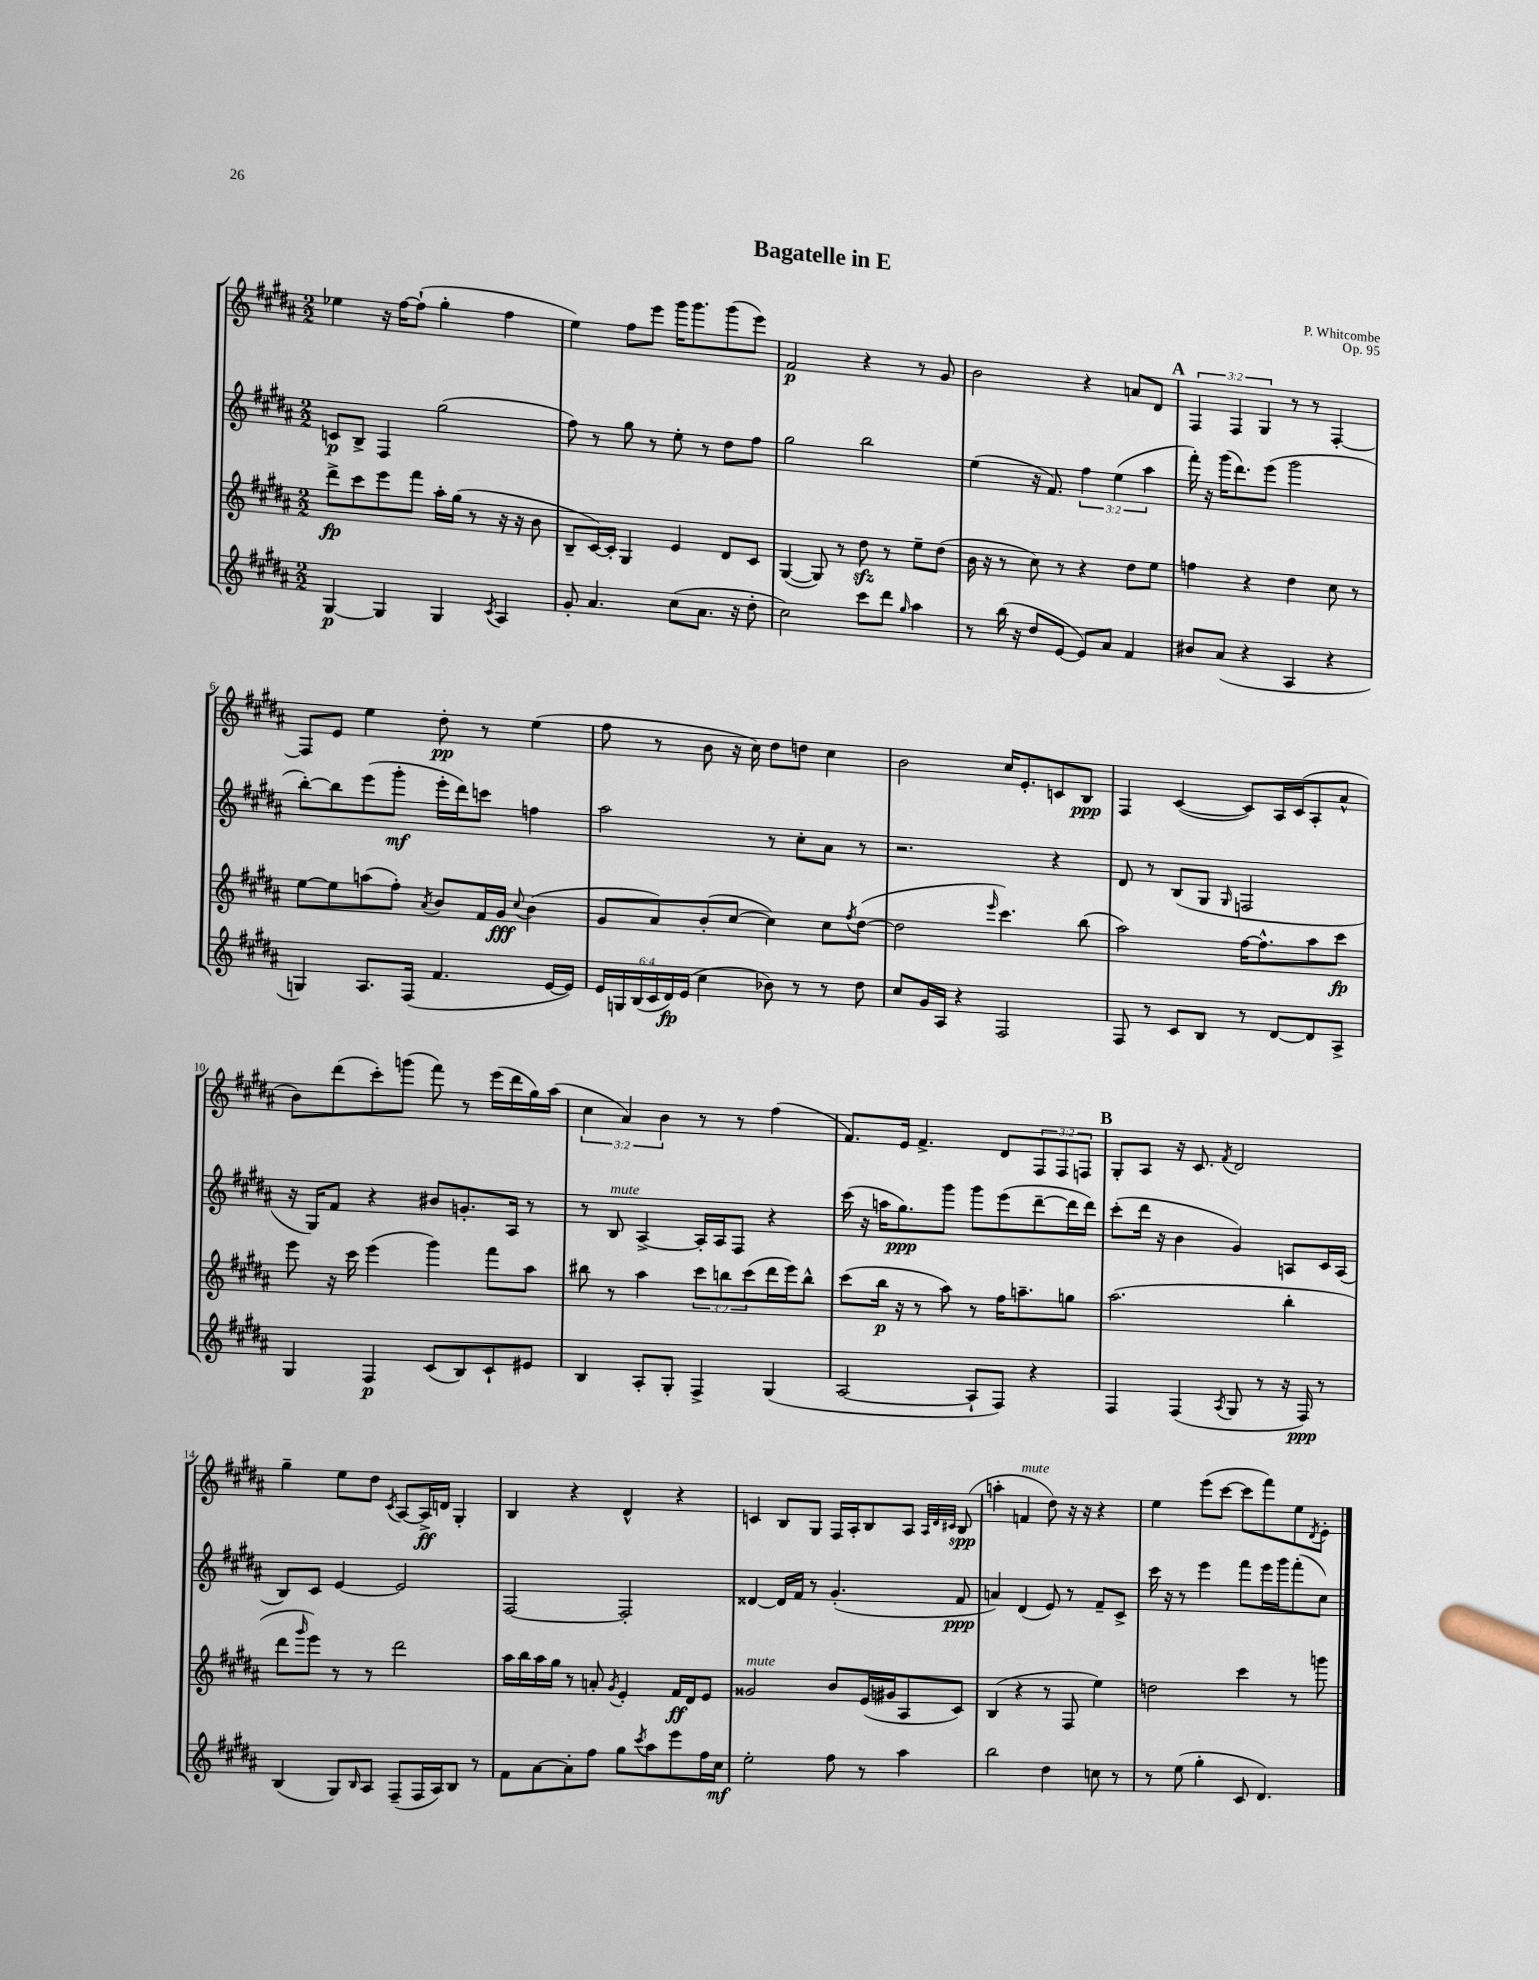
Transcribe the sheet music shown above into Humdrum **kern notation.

**kern	**kern	**kern	**kern
*staff4	*staff3	*staff2	*staff1
*clefG2	*clefG2	*clefG2	*clefG2
*k[f#c#g#d#a#]	*k[f#c#g#d#a#]	*k[f#c#g#d#a#]	*k[f#c#g#d#a#]
*M2/2	*M2/2	*M2/2	*M2/2
[4G#	8ddd#^	8c	4ee-
.	8ccc#	8B^	.
4G#]	8eee	4F#	16r
.	.	.	[16ff#
.	8fff#	.	(8ff#`]
4G#	16aa#'	(2gg#	4gg#'
.	(16gg#	.	.
.	8r	.	.
8qc#	.	.	.
4A#	16r	.	4ff#
.	16r	.	.
.	8b	.	.
=	=	=	=
8g#'	8B~	8ff#)	4ee)
4.a#	[16c#)	8r	.
.	16c#']	.	.
.	4G#	8gg#	8ff#
.	.	8r	8eee
(8cc#	4e	8ee'	16ggg#
.	.	.	8.ggg#
8.a#	.	8r	.
.	8d#	8dd#	(8ggg#
16r	.	.	.
8dd#'	8c#	8ff#	8eee)
=	=	=	=
2cc#)	([4G#	2gg#	2f#
.	8G#])	.	.
.	8r	.	.
8ccc#	8dd#	2bb	4r
8ddd#	8r	.	.
16qqgg#	.	.	.
4aa#	8ee~	.	8r
.	(8dd#	.	8g#
=	=	=	=
8r	16b	(4ee	2b
.	16r	.	.
(16bb	8r	.	.
16r	.	.	.
8dd#	8cc#)	16r	.
.	.	8.f#)	.
[8e	8r	.	.
8e])	4r	6ff#	4r
8a#	.	.	.
.	.	(6ee	.
4f#	8dd#	.	8a
.	.	6aa#	.
.	8ee	.	8d#
=	=	=	=
8b#	4ff	16fff#')	6F#
.	.	16r	.
(8a#	.	(16ggg#	.
.	.	.	6F#
.	.	8.ddd#)	.
4r	4r	.	.
.	.	.	6G#
.	.	(8eee	.
4A#	4dd#	2ggg#	8r
.	.	.	8r
4r	8cc#	.	[4F#'
.	8r	.	.
=	=	=	=
4G)	[8ee	[8bb')	8F#]
.	8ee]	8bb]	8e
8.A#	(8aa	(8eee	4ee
.	8ff#')	8ggg#'	.
(16F#	.	.	.
.	8qa#	.	.
4.f#	8b	16eee'	8dd#'
.	.	16ddd#)	.
.	16f#	8ccc	8r
.	16g#	.	.
.	8qqcc#	.	.
.	(4b	4ff	(4ee
[16e	.	.	.
16e])	.	.	.
=	=	=	=
24e	8g#	2aa#	8ff#
24G	.	.	.
(24B	.	.	.
24c#	8a#)	.	8r
24d#)	.	.	.
(24e	.	.	.
4cc#	(8b'	.	8b
.	[8cc#	.	16r
.	.	.	16cc#)
8b-)	4cc#])	8r	8dd#
8r	.	8cc#'	8dd
8r	8cc#	8a#	4cc#
.	8qff#	.	.
8dd#	([8dd#	8r	.
=	=	=	=
8cc#	2dd#]	2.r	2b
16g#	.	.	.
16A#	.	.	.
4r	.	.	.
.	16qqeee	.	.
2F#	4.ccc#)	.	16cc#
.	.	.	8.e'
.	.	4r	8c
.	(8bb	.	8B
=	=	=	=
8F#	2aa#)	8d#	4F#
8r	.	8r	.
8c#	.	(8B	([4c#
8B	.	8G#	.
.	.	16qqG#	.
8r	[16ff#	2F	8c#])
.	8.ff#^^]	.	.
[8d#	.	.	16A#
.	.	.	(16c#
8d#]	8aa#	.	8A#'
8A#^	8ccc#	.	8a#^^
=	=	=	=
4G#	8eee	16r	8b)
.	.	16G#)	.
.	16r	8f#	(8ddd#
.	16ccc#	.	.
4F#	(4eee	4r	8ccc#')
.	.	.	(8ggg
(8c#	4ggg#)	8b#	8fff#)
8B)	.	8.g'	8r
8c#`	8fff#	.	(16eee
.	.	16A#	16ddd#
8e#	8aa#	8r	16gg#)
.	.	.	(16aa#
=	=	=	=
4B	8bb#	8r	6cc#
.	8r	8B	.
.	.	.	6a#)
8A#'	4aa#	[4A#^	.
.	.	.	6b
8G#'	.	.	.
4F#^	12ccc#	16A#']	8r
.	.	16A#	.
.	12bb	.	.
.	.	8F#	8r
.	(12ccc#	.	.
(4G#	16ddd#	4r	(4ff#
.	16eee)	.	.
.	8bb^^	.	.
=	=	=	=
[2A#	(8ccc#	(16ccc#	8.f#)
.	.	16r	.
.	16bb	16aa	.
.	16r	8.gg#)	16e
.	8r	.	4.f#^
.	8aa#)	8ggg#	.
8A#`]	8r	8ggg#	.
8F#)	16ff#	(8eee	8d#
.	8.aa~	.	.
4r	.	[8ddd#~	12F#
.	.	.	12F#
.	8gg	16ddd#]	.
.	.	.	12F
.	.	16ddd#)	.
=	=	=	=
4F#	(2.aa#	(8ccc#'	8G#'
.	.	16ddd#	8A#
.	.	16r	.
(4F#	.	4b	16r
.	.	.	8.c#
8qA#	.	.	8qf#
8G#	.	4g#)	2d#
8r	.	.	.
16r	4bb'	8A	.
16F#)	.	.	.
8r	.	16c#	.
.	.	(16A	.
=	=	=	=
(4B	8ddd#	8B)	4gg#~
.	16qqggg#	.	.
.	8eee)	8c#	.
8G#)	8r	[4e	8ee
16qqB	.	.	.
8A#	8r	.	8dd#
.	.	.	8qc#
(8F#~	2ddd#	2e]	[8A#
16F#	.	.	16A#^]
16A#)	.	.	16d
8B	.	.	4G#'
8r	.	.	.
=	=	=	=
8f#	16aa#	[2F#	4B
.	16bb	.	.
[8a#	16aa#	.	.
.	16gg#	.	.
8a#']	8r	.	4r
8ff#	8a'	.	.
.	8qg#	.	.
8gg#	4e'	2F#']	4d#^^
8qccc#	.	.	.
8aa#	.	.	.
8eee	16f#	.	4r
.	16d#	.	.
16ff#	8e	.	.
16cc#	.	.	.
=	=	=	=
2ee'	2g##	[4d##	4c
.	.	16d##]	8B
.	.	16f#	.
.	.	8r	8G#
8ff#	8b	(4.g#'	16F#
.	.	.	16A#'
8r	(16e	.	8B
.	16g#	.	.
4aa#	8A#	.	8A#
.	.	.	32qqA#
.	.	.	32qqd#
.	.	.	32qqc#
.	8c#)	8f#	(8B
=	=	=	=
2bb	(4B	4a)	4aa'
.	4r	(4d#	4f
4dd#	8r	8e)	8dd#)
.	8F#	8r	16r
.	.	.	16r
8cc	4ee)	8f#~	4r
8r	.	8c#^	.
=	=	=	=
8r	2dd	16ccc#	4ee
.	.	16r	.
(8ee	.	8r	.
4gg#'	.	4eee	(8eee
.	.	.	[8ccc#
8c#	4ccc#	8fff#	8ccc#]
4.d#)	.	16eee	8fff#)
.	.	16ggg#	.
.	8r	(8fff#'	8ee
.	.	.	8qd#
.	8ggg	8cc#)	8e'
==	==	==	==
*-	*-	*-	*-
